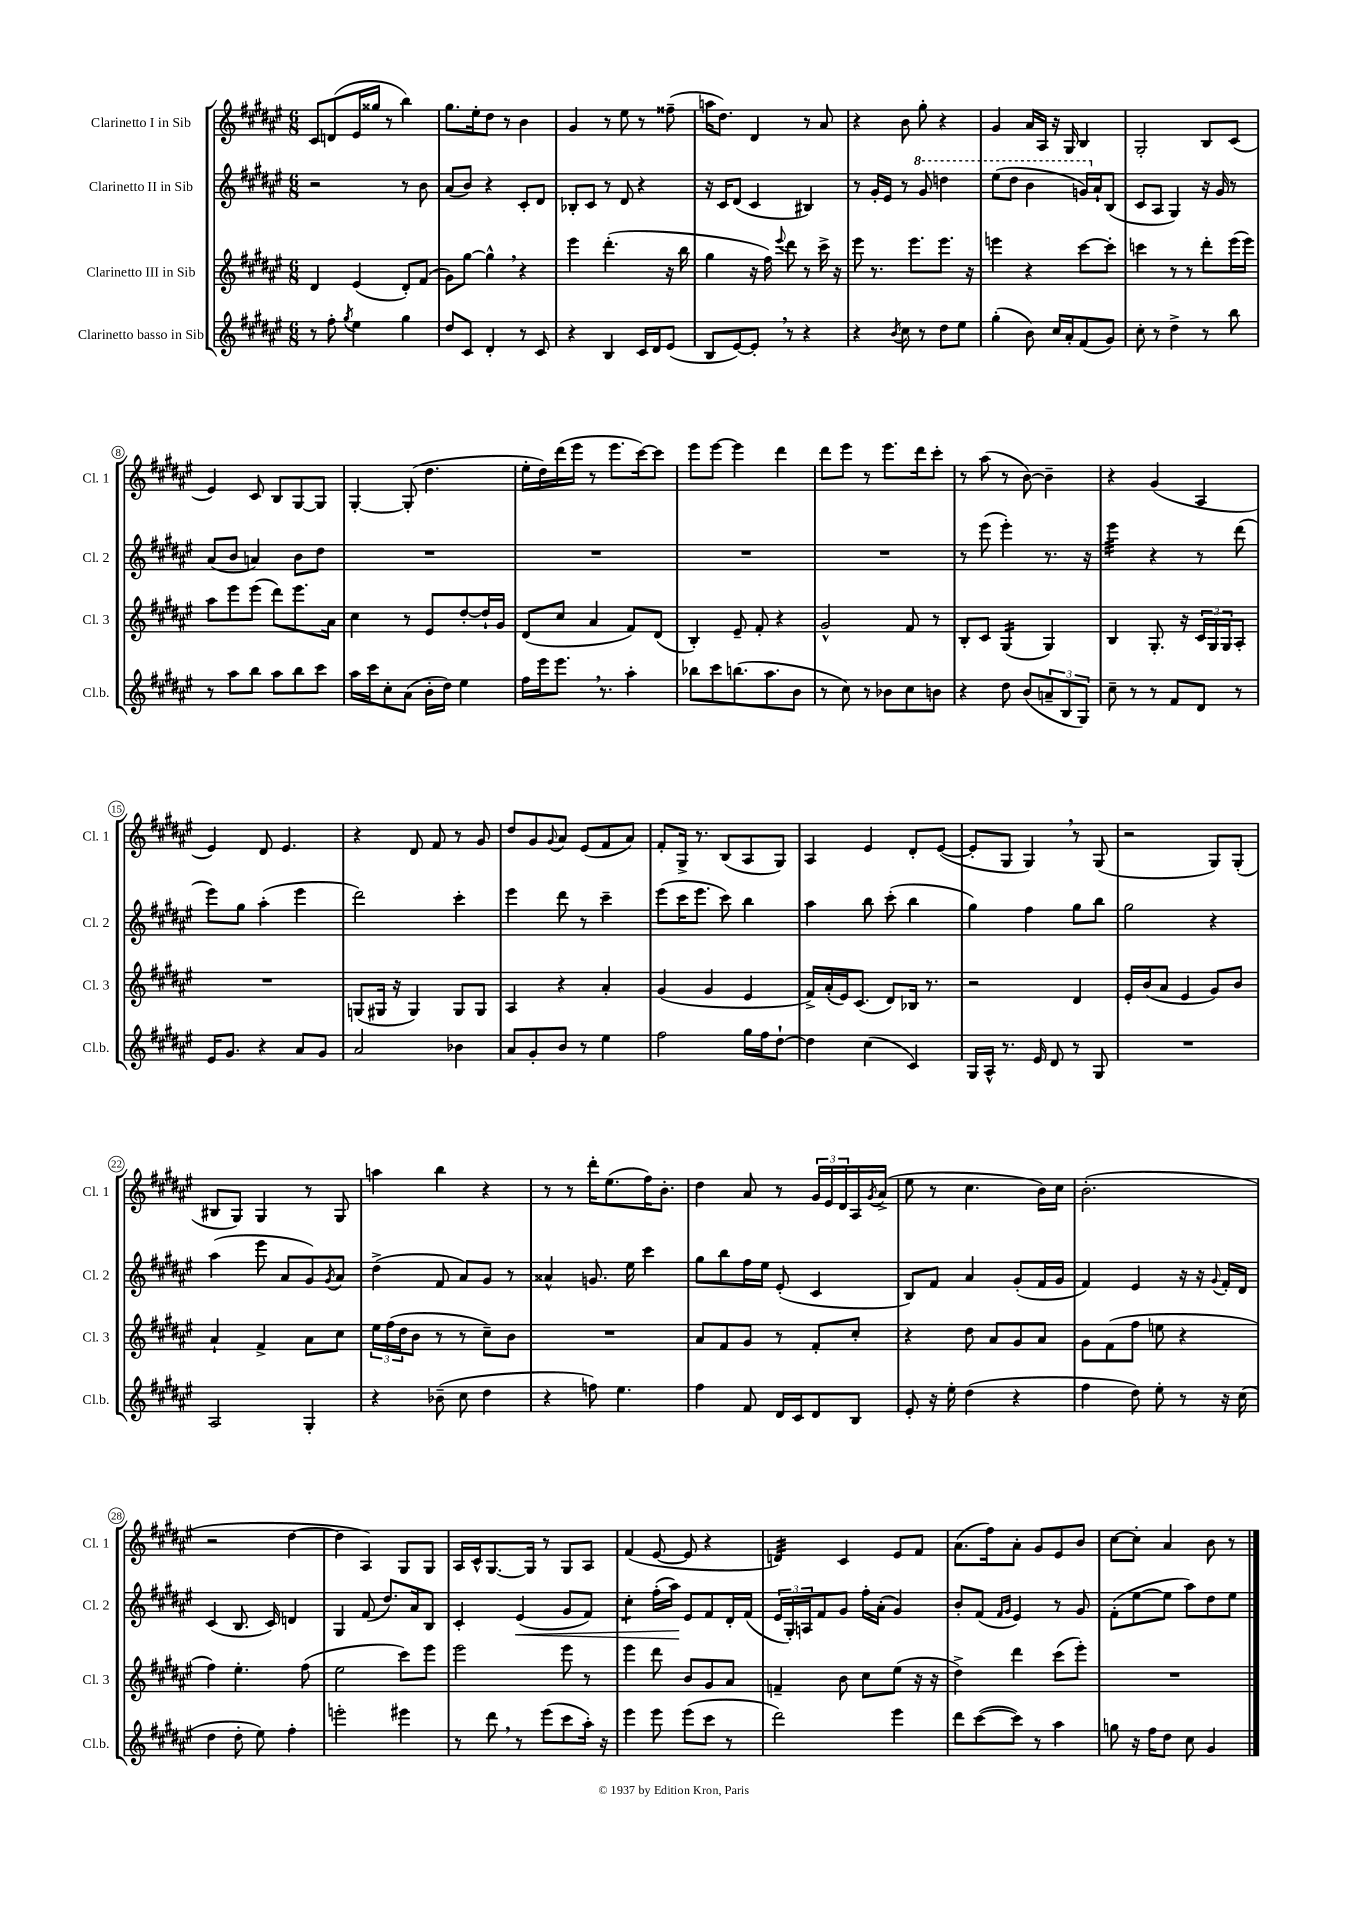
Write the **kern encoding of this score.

**kern	**kern	**kern	**kern
*staff4	*staff3	*staff2	*staff1
*clefG2	*clefG2	*clefG2	*clefG2
*k[f#c#g#d#a#e#]	*k[f#c#g#d#a#e#]	*k[f#c#g#d#a#e#]	*k[f#c#g#d#a#e#]
*M6/8	*M6/8	*M6/8	*M6/8
8r	4d#	2r	8c#
8ff#'	.	.	(8d
8qgg#	.	.	.
4ee#	(4e#	.	16e#
.	.	.	16gg##
.	.	.	8r
4gg#	8d#')	8r	4bb)
.	(8f#	8b	.
=	=	=	=
8dd#	8g#)	(8a#	8.gg#
8c#	[8gg#	8b)	.
.	.	.	16ee#'
4d#'	4gg#^^]	4r	8dd#
.	.	.	8r
8r	4r	8c#'	4b
8c#	.	8d#	.
=	=	=	=
4r	4eee#	8B-'	4g#
.	.	8c#	.
4B	(4.ddd#'	8r	8r
.	.	8d#	8ee#
16c#	.	4r	8r
16d#	.	.	.
(8e#	16r	.	(8ff##~
.	16bb	.	.
=	=	=	=
8B	4gg#	16r	16aa
.	.	16c#	8.dd#)
[8e#)	.	(8d#	.
8e#']	16r	4c#	4d#
.	16ff#)	.	.
.	8qqeee#	.	.
8r	8ddd#	.	.
4r	8r	4B#)	8r
.	16ccc#^	.	8a#
.	16r	.	.
=	=	=	=
4r	8eee#	8r	4r
.	8.r	16g#'	.
.	.	16e#	.
8qb	.	.	.
8cc#	.	8r	8b
.	8.eee#	.	.
8r	.	8gg#	8gg#'
8dd#	8.eee#	4ddd	4r
8ee#	.	.	.
.	16r	.	.
=	=	=	=
(4gg#'	4eee	(8eee#	4g#
.	.	8ddd#	.
8b)	4r	4bb	16a#
.	.	.	16A#
16cc#	.	.	16r
16a#'	.	.	16G#
(8f#	[8ccc#	16gg)	4B
.	.	16a#`	.
8g#)	8ccc#']	(8B	.
=	=	=	=
8cc#'	4ccc	8c#	2G#'
8r	.	8A#	.
4dd#^	8r	4G#)	.
.	8r	.	.
8r	8ddd#'	16r	8B
.	.	16g#	.
8bb	(16eee#	8r	(8c#
.	16eee#)	.	.
=	=	=	=
8r	8aa#	(8a#	4e#)
8aa#	8eee#	8b	.
8bb	(8eee#	4a)	8c#
8aa#	8ddd#)	.	8B
8bb	8.eee#	8b	[8G#
8ccc#	.	8dd#	8G#]
.	16a#	.	.
=	=	=	=
16aa#	4cc#	2.r	[4G#'
16ccc#	.	.	.
8cc#'	.	.	.
(8a#	8r	.	(8G#']
16b'	8e#	.	4.dd#
16dd#)	.	.	.
4ee#	[8dd#'	.	.
.	16dd#`]	.	.
.	16g#	.	.
=	=	=	=
16ff#	(8d#	2.r	16ee#'
16eee#	.	.	16dd#)
8.eee#	8cc#	.	(16ddd#
.	.	.	16eee#
.	4a#	.	8r
8.r	.	.	.
.	.	.	8.eee#
4aa#'	8f#)	.	.
.	.	.	[16ccc#)
.	(8d#	.	8ccc#]
=	=	=	=
8bb-	4B')	2.r	8eee#
8ccc#	.	.	[8eee#
(8.bb	8e#~	.	4eee#]
.	8f#'	.	.
8.aa#	.	.	.
.	4r	.	4ddd#
8b	.	.	.
=	=	=	=
8r	2g#^^	2.r	8ddd#
8cc#)	.	.	8eee#
8r	.	.	8r
8b-	.	.	8.eee#
8cc#	8f#	.	.
.	.	.	16ddd#
8b	8r	.	8ccc#'
=	=	=	=
4r	8B'	8r	8r
.	8c#	(8eee#	(8aa#
8dd#	(4G#	4eee#')	8r
(8b	.	.	[8b)
12a~	4G#)	8.r	4b~]
12B	.	.	.
12G#)	.	.	.
.	.	16r	.
=	=	=	=
8cc#~	4B	4eee#	4r
8r	.	.	.
8r	8.G#'	4r	(4g#
8f#	.	.	.
.	16r	.	.
8d#	24c#	8r	4A#
.	24G#	.	.
.	24G#	.	.
8r	8A#'	(8ddd#	.
=	=	=	=
16e#	2.r	8eee#)	4e#)
8.g#	.	.	.
.	.	8gg#	.
4r	.	(4aa#'	8d#
.	.	.	4.e#
8a#	.	4eee#	.
8g#	.	.	.
=	=	=	=
2a#	(8G	2ddd#)	4r
.	16G#	.	.
.	16r	.	.
.	4G#)	.	8d#
.	.	.	8f#
4b-	8G#	4ccc#'	8r
.	8G#	.	8g#
=	=	=	=
8a#	4A#	4eee#	8dd#
8g#'	.	.	8g#
.	.	.	8qqg#
8b	4r	8ddd#	8a#
8r	.	8r	(8e#
4ee#	4a#'	4ccc#~	8f#
.	.	.	8a#)
=	=	=	=
2ff#	(4g#	(8eee#	8f#'
.	.	16ccc#	16G#^
.	.	8.eee#	8.r
.	4g#	.	.
.	.	8ccc#)	(8B
16gg#	4e#	4bb	8A#
16ff#	.	.	.
[8dd#`	.	.	8G#)
=	=	=	=
4dd#]	16f#^)	4aa#	4A#
.	(16a#'	.	.
.	16e#)	.	.
.	(8.c#	.	.
(4cc#	.	8bb	4e#
.	8d#)	(8ccc#'	.
4c#)	16B-	4bb	8d#'
.	8.r	.	.
.	.	.	([8e#
=	=	=	=
16G#	2r	4gg#)	8e#']
16A#^^	.	.	.
8.r	.	.	8G#
.	.	4ff#	4G#)
16e#	.	.	.
8d#	.	.	.
8r	4d#	8gg#	8r
8G#	.	8bb	(8G#
=	=	=	=
2.r	16e#'	2gg#	2r
.	(16b	.	.
.	8a#	.	.
.	4e#	.	.
.	8g#)	4r	8G#)
.	8b	.	(8G#'
=	=	=	=
2A#	4a#`	(4aa#	8B#
.	.	.	8G#)
.	4f#^	8eee#	4G#
.	.	8a#	.
4G#'	8a#	8g#)	8r
.	.	8qg#	.
.	8cc#	8a#	8G#
=	=	=	=
4r	24ee#	(4dd#^	4aa
.	(24ff#	.	.
.	24dd#	.	.
.	8b	.	.
(8b-~	8r	8f#	4bb
8cc#	8r	8a#)	.
4dd#	8cc#~)	8g#	4r
.	8b	8r	.
=	=	=	=
4r	2.r	4a##^^	8r
.	.	.	8r
8ff)	.	8.g	16ddd#'
.	.	.	(8.ee#
4.ee#	.	.	.
.	.	16ee#	.
.	.	4ccc#	16ff#)
.	.	.	8.b'
=	=	=	=
4ff#	8a#	8gg#	4dd#
.	8f#	8bb	.
8f#	8g#	16ff#	8a#
.	.	16ee#	.
16d#	8r	(8e#'	8r
16c#	.	.	.
8d#	8f#'	4c#	24g#
.	.	.	24e#
.	.	.	24d#
8B	8cc#'	.	16A#
.	.	.	8qg#
.	.	.	(16a#^
=	=	=	=
8e#'	4r	8B)	8ee#
16r	.	8f#	8r
16ee#'	.	.	.
(4dd#	8dd#	4a#	4.cc#
.	8a#	.	.
4r	8g#	(8g#'	.
.	8a#	16f#	16b)
.	.	16g#	16cc#
=	=	=	=
4ff#	8g#	4f#)	(2.b'
.	(8f#	.	.
8dd#)	8ff#	4e#	.
8ee#'	8ee	.	.
8r	4r	16r	.
.	.	16r	.
.	.	8qqg#	.
16r	.	16f#'	.
(16cc#	.	16d#	.
=	=	=	=
4dd#	4ff#)	(4c#	2r
8dd#'	4.ee#'	8.B	.
8ee#)	.	.	.
.	.	16c#)	.
4ff#'	.	4d	[4dd#
.	(8ff#	.	.
=	=	=	=
2eee'	2ee#	4G#	4dd#]
.	.	(8f#	4A#)
.	.	8.dd#)	.
4eee#	8ccc#)	.	8G#
.	.	16a#	.
.	8eee#	8B	8G#
=	=	=	=
8r	2eee#	4c#'	16A#
.	.	.	16c#^^
8ddd#	.	.	[8.G#
8r	.	(4e#	.
.	.	.	16G#]
(8eee#	.	.	8r
8ccc#	8eee#	8g#	8G#
16aa#')	8r	8f#)	8A#
16r	.	.	.
=	=	=	=
4eee#	4eee#	4cc#'	(4f#
8eee#	8ddd#	(16ff#'	[8e#
.	.	16aa#)	.
(8eee#	8b	8e#	8e#]
8ccc#	8g#	8f#	4r
8r	8a#	16d#'	.
.	.	(16f#	.
=	=	=	=
2ddd#)	4f~	24e#	4d)
.	.	24G#')	.
.	.	24A	.
.	.	8f#	.
.	8b	8g#	4c#
.	8cc#	16ff#'	.
.	.	(16a#'	.
4eee#	(8ee#	4g#)	8e#
.	16r	.	8f#
.	16r	.	.
=	=	=	=
8ddd#	4dd#^)	8b'	(8.a#
([8ccc#	.	(8f#	.
.	.	.	16ff#)
.	.	16qqf#	.
.	.	16qqg#	.
8ccc#])	4ddd#	4e#)	8a#'
8r	.	.	8g#
4aa#	(8ccc#	8r	8e#
.	8eee#')	8g#	8b
=	=	=	=
8gg	2.r	(8f#'	[8cc#
16r	.	[8ee#	8cc#']
16ff#	.	.	.
8dd#	.	8ee#]	4a#
8cc#	.	8aa#)	.
4g#	.	8dd#	8b
.	.	8ee#	8r
==	==	==	==
*-	*-	*-	*-
